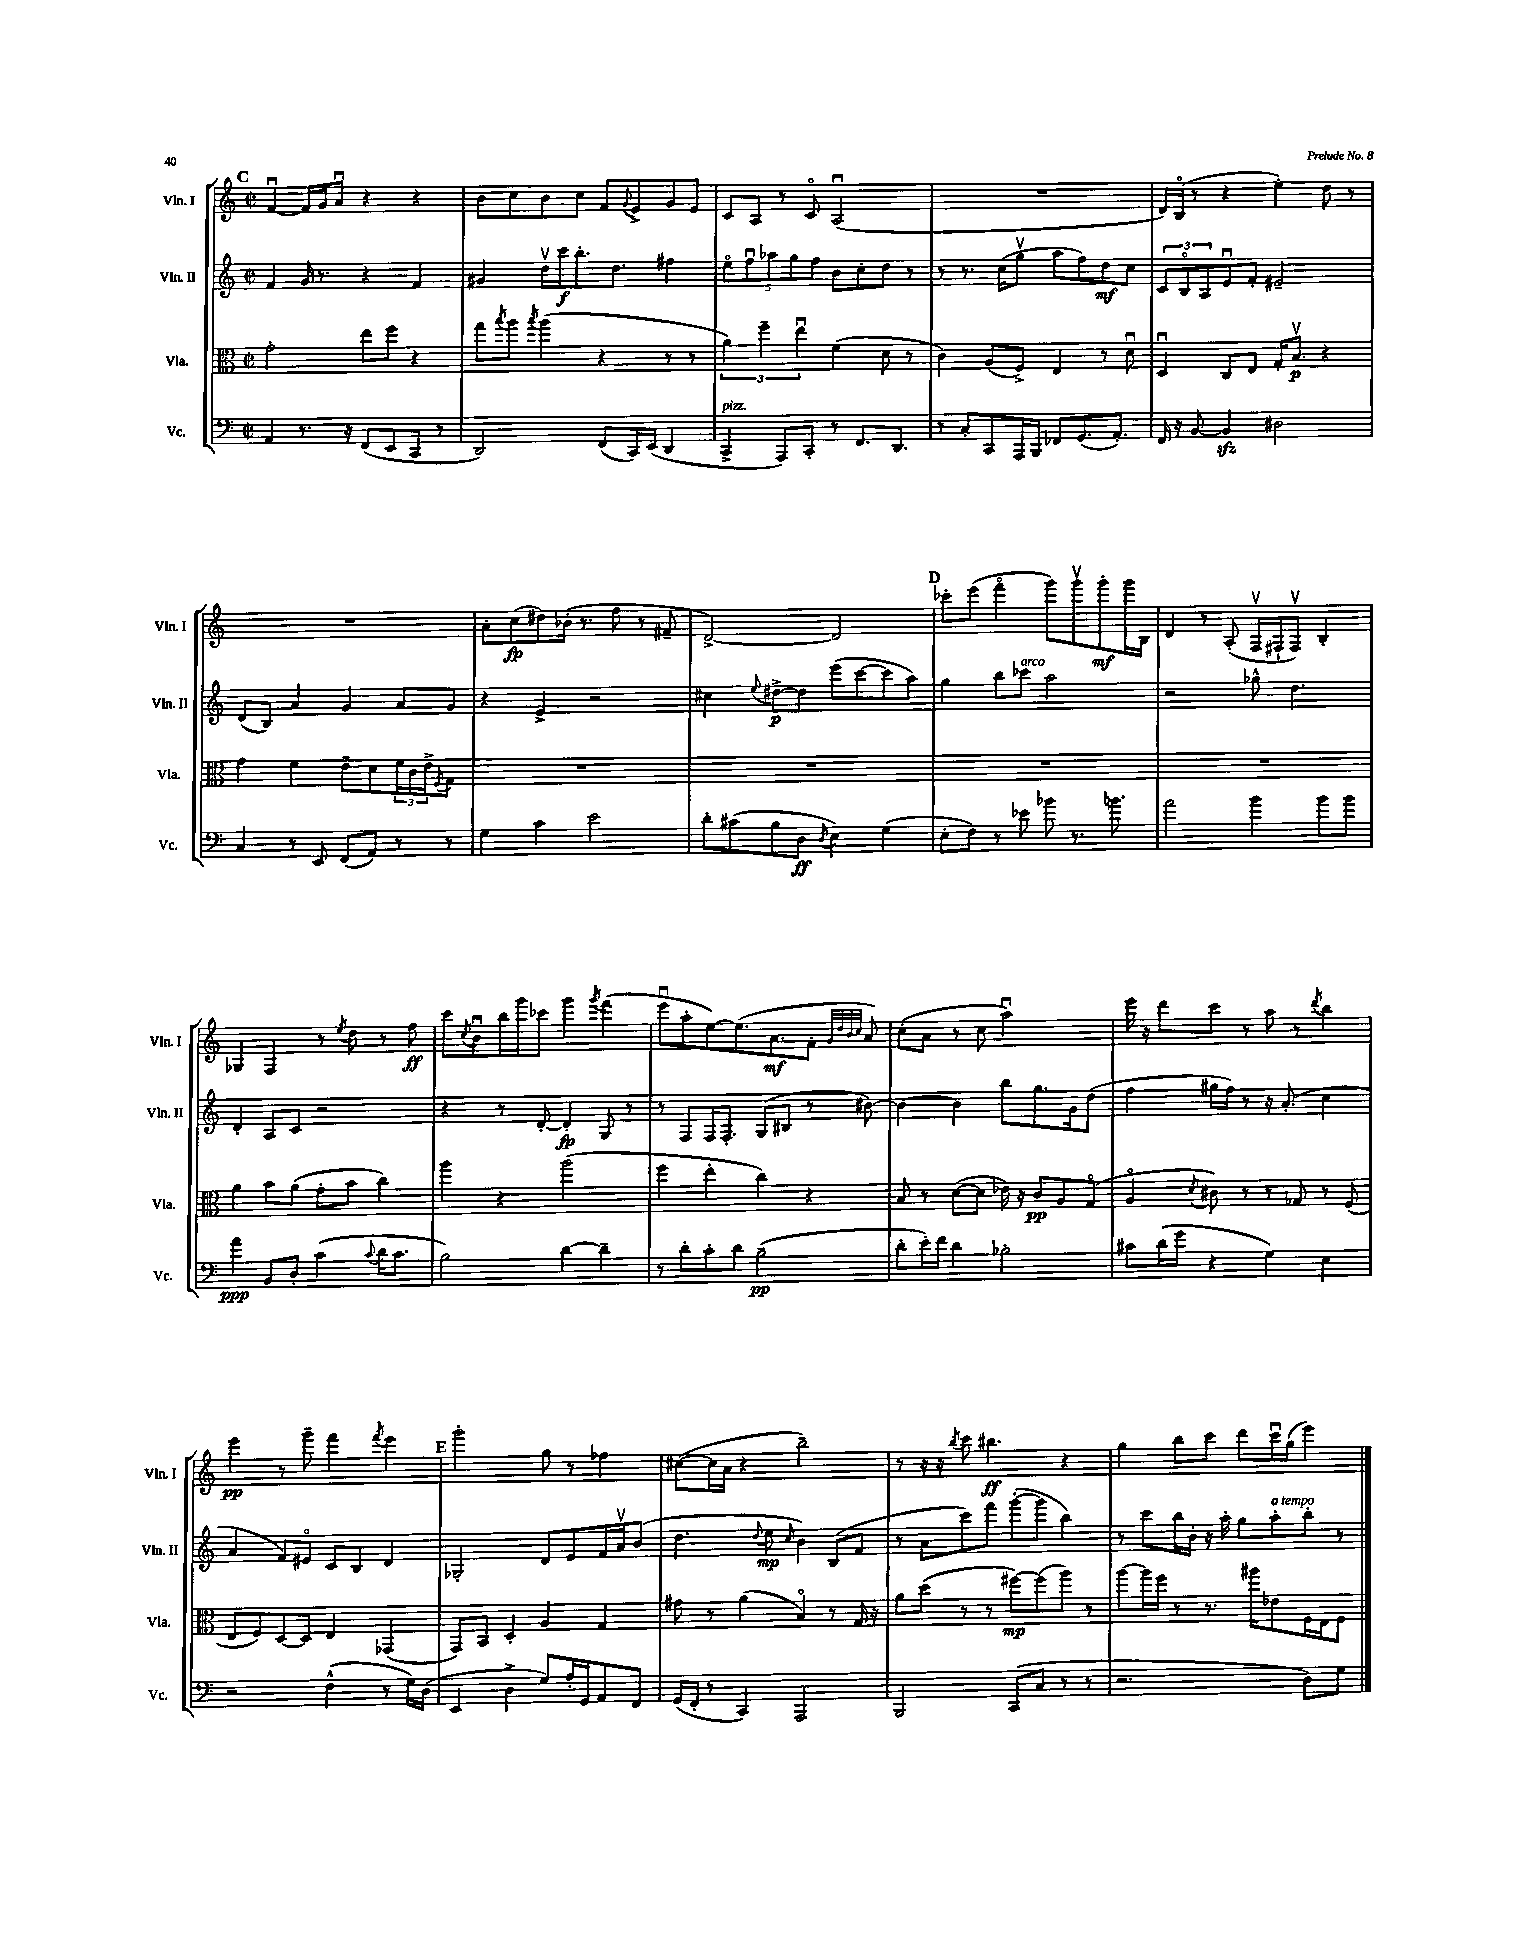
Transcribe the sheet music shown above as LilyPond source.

<<
\new StaffGroup <<
\new Staff = "s0" \with { instrumentName = "Vln. I" shortInstrumentName = "Vln. I" } {
    \clef treble \key c \major \defaultTimeSignature \time 2/2
    \mark \markup { \bold "C" } f'4~\downbow f'16 g'16 a'8\downbow r4 r4 |
    b'8 c''8 b'8 c''8 f'8 \appoggiatura { g'8 } e'8-> g'8 e'8 |
    c'8 a8 r8 c'8\flageolet a2\downbow( |
    R1 |
    d'16) b16\flageolet( r8 r4 e''4-.) d''8 r8 |
    R1 |
    a'8-. c''8\fp( dis''8) bes'16-.( r8. f''8 r8 fis'8-- |
    d'2~->) d'2 |
    \mark \markup { \bold "D" } ces'''8-. e'''8( f'''4\flageolet g'''8) g'''8\upbow g'''8-.\mf g'''16 b16 |
    d'4 r8 a8-.( f16\upbow fis16-! fis8\upbow) b4-. |
    ges4 f4 r8 \acciaccatura { e''8 } d''8 r8 f''8\ff |
    c'''8 \acciaccatura { c''8 } b'8\downbow b''16 g'''16 ces'''8 g'''4 \acciaccatura { g'''8 } f'''4( |
    e'''8\downbow a''8-. e''8~) e''8.( a'8.\mf f'8-. \grace { g'32 d''32 b'32 c''32 } a'8) |
    c''8-.( a'8 r8 c''8 a''2\downbow) |
    e'''16 r16 d'''8 c'''8 r8 a''8 r8 \acciaccatura { d'''8 } b''4 |
    e'''4\pp r8 g'''8-- f'''4 \acciaccatura { f'''8 } e'''4 |
    \mark \markup { \bold "E" } g'''2-. g''8 r8 fes''4 |
    cis''8~( cis''16 a'16 r4 b''2--) |
    r8 r16 r16 \acciaccatura { b''8 } c'''8 bis''4.\ff r4 |
    g''4 b''8 c'''8 d'''8 c'''16\downbow g''16( e'''4) \bar "|." |
}
\new Staff = "s1" \with { instrumentName = "Vln. II" shortInstrumentName = "Vln. II" } {
    \clef treble \key c \major \defaultTimeSignature \time 2/2
    \mark \markup { \bold "C" } f'4 g'16 r8. r4 f'4 |
    gis'4 d''16\upbow c'''16\f b''8.-. d''8. fis''4 |
    \tuplet 5/4 { e''8\flageolet f''8\downbow aes''8 g''8 f''8 } b'8 c''8-. d''8 r8 |
    r8 r8. c''16( g''8\upbow a''8 f''8) d''8\mf c''8 |
    \tuplet 3/2 { c'8 b8\flageolet a8 } e'8\downbow f'8-. eis'2-- |
    d'8( b8) a'4 g'4 a'8 g'8 |
    r4 e'4-> r2 |
    cis''4 \appoggiatura { e''8 } dis''8~->\p dis''8 e'''8( c'''8~ c'''8 a''8) |
    \mark \markup { \bold "D" } g''4 b''8 ces'''8^\markup { \italic "arco" } a''2 |
    r2 ges''8-^ d''4. |
    d'4-. a8 c'8 r2 |
    r4 r8 d'8~-. d'4-.\fp g8 r8 |
    r8 f8 f16 f8.-. g8( bis8 r8 bis'8~) |
    bis'4~ bis'4 b''8 g''8. g'16 d''8( |
    f''4 gis''16 f''16) r8 r16 a'8.-.( c''4 |
    a'4 f'8) eis'8\flageolet c'8 b8 d'4 |
    \mark \markup { \bold "E" } ges2-. d'8 e'8 f'16 a'16\upbow b'8( |
    d''4. \appoggiatura { d''8 } e''8\mp \grace { c''16 } b'4) b8( f'8 |
    r8 a'8 c'''8) f'''8 g'''8~-.( g'''8 b''4) |
    r8 c'''8 b''16 b'16-. r16 a''16-. g''8 a''8-.^\markup { \italic "a tempo" } b''8-. r8 \bar "|." |
}
\new Staff = "s2" \with { instrumentName = "Vla." shortInstrumentName = "Vla." } {
    \clef alto \key c \major \defaultTimeSignature \time 2/2
    \mark \markup { \bold "C" } g'2-. e''8 f''8 r4 |
    g''8 \acciaccatura { b''8 } a''8 \acciaccatura { b''8 } a''4( r4 r8 r8 |
    \tuplet 3/2 { a'4) f''4-- e''4\downbow } f'4( d'8 r8 |
    c'4) a8( f8->) e4 r8 d'8\downbow |
    d4\downbow c8 e8 g16-. b8.\upbow\p r4 |
    g'4 f'4 e'8-- d'8 \tuplet 3/2 { f'16 c'16 e'16-> } \acciaccatura { f8 } g8 |
    R1 |
    R1 |
    \mark \markup { \bold "D" } R1 |
    R1 |
    a'4 b'8 a'8( g'8-. b'8 c''4) |
    a''4 r4 a''2( |
    f''4 e''4-. c''4) r4 |
    b8 r8 d'8~( d'8 ees'16) r16 c'8\pp a8 g8\flageolet( |
    a4\flageolet \acciaccatura { d'8 } cis'8) r8 r8 ges8 r8 f8( |
    e8 f8) d8~ d8 e4 ges,4( |
    \mark \markup { \bold "E" } g,8) b,8 d4-. a4 g4 |
    gis'8 r8 a'4( b4\flageolet) r8 g16 r16 |
    a'8 d''8( r8 r8 fis''8~\mp) fis''8( a''8) r8 |
    a''8~ a''16 f''16 r8 r8. ais''16 ees'8 f16 e16 f8 \bar "|." |
}
\new Staff = "s3" \with { instrumentName = "Vc." shortInstrumentName = "Vc." } {
    \clef bass \key c \major \defaultTimeSignature \time 2/2
    \mark \markup { \bold "C" } a,4 r8. r16 f,8( e,8 c,8 r8 |
    d,2) f,8( c,16) e,16( d,4 |
    c,4->^\markup { \italic "pizz." } a,,8) c,8-. r8 f,8. d,8. |
    r8 c8-. c,8 a,,16 b,,16 fes,8 g,8.( a,8.-.) |
    f,16 r16 b,8~ b,4\sfz dis2 |
    c4 r8 e,8 f,8( a,8) r8 r8 |
    g4 c'4 e'2 |
    d'8-. cis'8( b8 d8\ff \acciaccatura { d8 } e4) g4( |
    \mark \markup { \bold "D" } e8-. f8) r8 ees'8 bes'8 r8. b'8. |
    a'2 b'4 b'8 b'8 |
    a'4\ppp b,8 d8-. c'4( \appoggiatura { c'8 } d'16 c'8. |
    b2) d'4~ d'4-- |
    r8 d'8-. c'8-. d'8 b2--\pp( |
    d'8-. e'16-.) f'16 d'4 bes2-. |
    cis'8 d'16( g'16 r4 g4) e4 |
    r2 f4-^( r8 g16) d16( |
    \mark \markup { \bold "E" } e,4 d4-> g8) a16-. g,16 a,8 f,8 |
    g,16( f,16-. r8 c,4) a,,2 |
    b,,2 c,8( c8 r8 r8 |
    r2. d8) g8 \bar "|." |
}
>>
>>
\layout { \context { \Score \remove "Bar_number_engraver" } }
